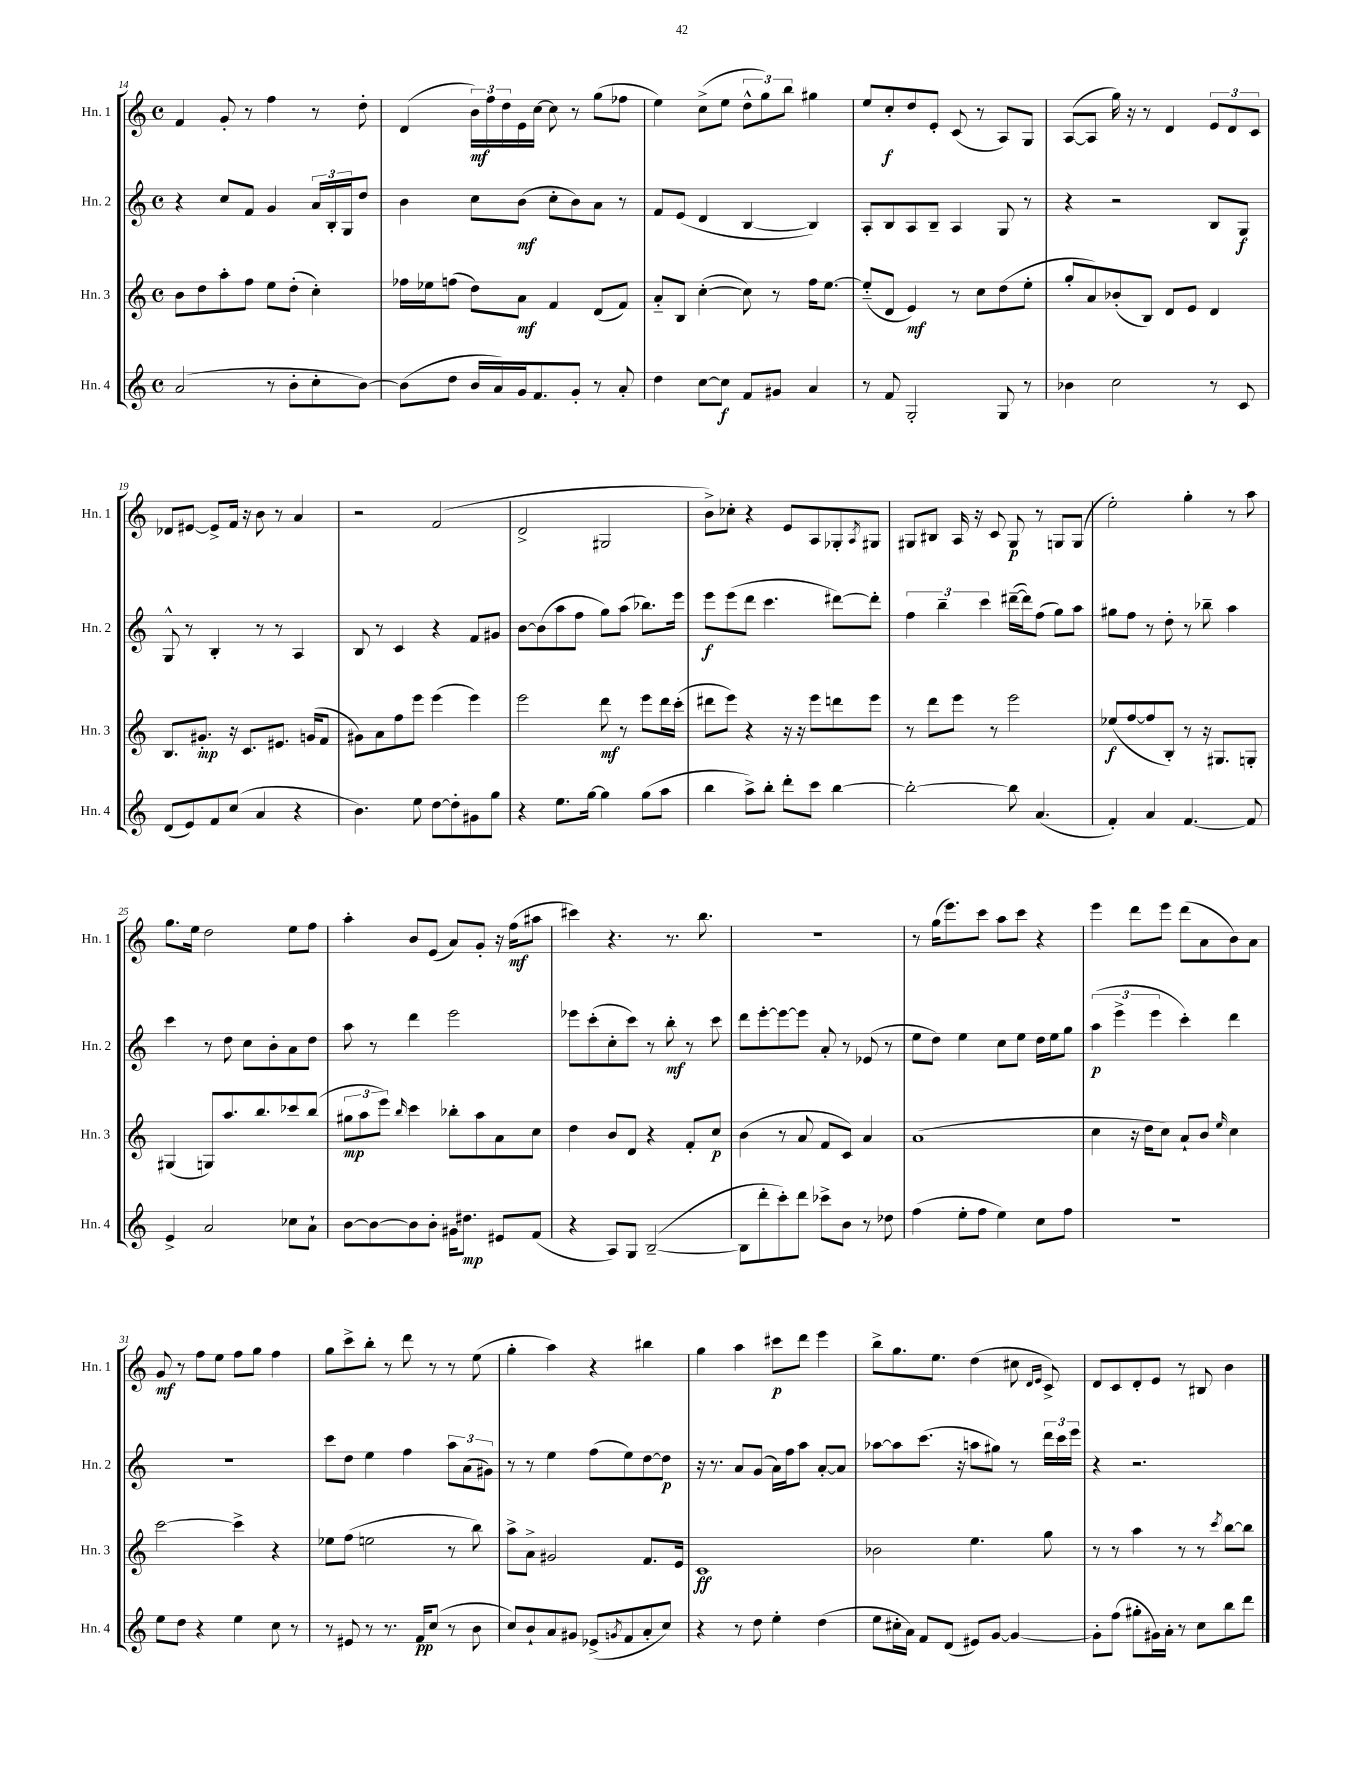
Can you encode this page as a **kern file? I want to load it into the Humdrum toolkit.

**kern	**dynam	**kern	**dynam	**kern	**dynam	**kern	**dynam
*part4	*part4	*part3	*part3	*part2	*part2	*part1	*part1
*staff4	*staff4	*staff3	*staff3	*staff2	*staff2	*staff1	*staff1
*I"Hn. 4	*	*I"Hn. 3	*	*I"Hn. 2	*	*I"Hn. 1	*
*I'Hn. 4	*	*I'Hn. 3	*	*I'Hn. 2	*	*I'Hn. 1	*
*clefG2	*	*clefG2	*	*clefG2	*	*clefG2	*
*k[]	*	*k[]	*	*k[]	*	*k[]	*
*M4/4	*	*M4/4	*	*M4/4	*	*M4/4	*
*met(c)	*	*met(c)	*	*met(c)	*	*met(c)	*
=14	=14	=14	=14	=14	=14	=14	=14
(2a/	.	8b\L	.	4r	.	4f/	.
.	.	8dd\	.	.	.	.	.
.	.	8aa'\	.	8cc/L	.	8g'/	.
.	.	8ff\J	.	8f/J	.	8r	.
8r	.	8ee\L	.	4g/	.	4ff\	.
8b'\L	.	(8dd'\J	.	.	.	.	.
8cc'\	.	4cc'\)	.	24a/LL	.	8r	.
.	.	.	.	24B'/	.	.	.
.	.	.	.	24G/J	.	.	.
[8b\J)	.	.	.	8dd/J	.	8dd'\	.
=15	=15	=15	=15	=15	=15	=15	=15
(8b\L]	.	16ff-X\LL	.	4b\	.	(4d/	.
.	.	16ee-X\J	.	.	.	.	.
8dd\J	.	(8ffn\J	.	.	.	.	.
16b/LL	.	8dd\L)	.	8cc\L	.	24b\LL)	mf
.	.	.	.	.	.	24ff\	.
16a/)	.	.	.	.	.	.	.
.	.	.	.	.	.	24dd\	.
16g/J	.	8a\J	mf	(8b\J	mf	16e\	.
8.f/	.	.	.	.	.	[16cc\JJ	.
.	.	4f/	.	8cc'\L	.	8cc\]	.
8g'/J	.	.	.	8b\)	.	8r	.
8r	.	(8d/L	.	8a\J	.	(8gg\L	.
8a'/	.	8f/J)	.	8r	.	8ff-X\J	.
=16	=16	=16	=16	=16	=16	=16	=16
4dd\	.	8a/L	.	8f/L	.	4ee\)	.
.	.	8B/J	.	(8e/J	.	.	.
[8cc\L	.	([4cc'\	.	4d/	.	(8cc^\L	.
8cc\J]	f	.	.	.	.	8ee\J	.
8f/L	.	8cc\])	.	[4B/	.	12dd^^\L	.
.	.	.	.	.	.	12gg\)	.
8g#X/J	.	8r	.	.	.	.	.
.	.	.	.	.	.	12bb\J	.
4a/	.	16ff\KL	.	4B/])	.	4gg#X\	.
.	.	[8.ee\J	.	.	.	.	.
=17	=17	=17	=17	=17	=17	=17	=17
8r	.	(8ee/L]	.	8A'/L	.	8ee/L	.
8f/	.	8d/J	.	8B/	.	8cc'/	f
2G'/	.	4e/)	mf	8A/	.	8dd/	.
.	.	.	.	8B~/J	.	8e'/J	.
.	.	8r	.	4A/	.	(8c/	.
.	.	8cc\L	.	.	.	8r	.
8G/	.	(8dd\	.	8G/	.	8A/L)	.
8r	.	8ee'\J	.	8r	.	8G/J	.
=18	=18	=18	=18	=18	=18	=18	=18
4b-X\	.	8gg'/L	.	4r	.	([8A/L	.
.	.	8a/)	.	.	.	8A/J]	.
2cc\	.	(8b-X'/	.	2r	.	16gg\)	.
.	.	.	.	.	.	16r	.
.	.	8B/J)	.	.	.	8r	.
.	.	8d/L	.	.	.	4d/	.
.	.	8e/J	.	.	.	.	.
8r	.	4d/	.	8B/L	.	12e/L	.
.	.	.	.	.	.	12d/	.
8c/	.	.	.	8G/J	f	.	.
.	.	.	.	.	.	12c/J	.
!!LO:LB:g=z
=19	=19	=19	=19	=19	=19	=19	=19
(8d/L	.	8.B/L	.	8G^^/	.	8d-X/L	.
8e/)	.	.	.	8r	.	[8e#X/J	.
.	.	8.g#X'/J	mp	.	.	.	.
8f/	.	.	.	4B'/	.	8e#^/L]	.
(8cc/J	.	16r	.	.	.	16f/Jk	.
.	.	8.c/L	.	.	.	16r	.
4a/	.	.	.	8r	.	8b\	.
.	.	8.e#X/J	.	8r	.	8r	.
4r	.	.	.	4A/	.	4a/	.
.	.	(16gn/KL	.	.	.	.	.
.	.	8f/J	.	.	.	.	.
=20	=20	=20	=20	=20	=20	=20	=20
4.b\)	.	8g#X\L)	.	8B/	.	2r	.
.	.	8a\	.	8r	.	.	.
.	.	8ff\	.	4c/	.	.	.
8ee\	.	8eee\J	.	.	.	.	.
[8dd\L	.	(4eee\	.	4r	.	(2f/	.
8dd'\]	.	.	.	.	.	.	.
8g#X\	.	4eee\)	.	8f/L	.	.	.
8gg\J	.	.	.	8g#X/J	.	.	.
=21	=21	=21	=21	=21	=21	=21	=21
4r	.	2eee\	.	[8b\L	.	2d^/	.
.	.	.	.	(8b\]	.	.	.
8.ee\L	.	.	.	8aa\	.	.	.
.	.	.	.	8ff\J	.	.	.
[16gg\Jk	.	.	.	.	.	.	.
4gg\]	.	8ddd\	mf	8gg\L)	.	2G#X/	.
.	.	8r	.	(8aa\J	.	.	.
(8gg\L	.	8eee\L	.	8.bb-X\L)	.	.	.
8aa\J	.	16ddd\L	.	.	.	.	.
.	.	(16ccc'\JJ	.	16eee\Jk	.	.	.
=22	=22	=22	=22	=22	=22	=22	=22
4bb\	.	8ddd#X\L	.	8eee\L	f	8b^\L)	.
.	.	8eee\J)	.	(8eee\	.	8cc-X'\J	.
8aa^\L)	.	4r	.	8ddd\J	.	4r	.
8bb'\J	.	.	.	4.ccc\	.	.	.
8ddd'\L	.	16r	.	.	.	8e/L	.
.	.	16r	.	.	.	.	.
8ccc\J	.	8eee\L	.	.	.	8A/	.
[4bb\	.	8dddn\	.	[8ddd#X\L)	.	8G-X'/	.
.	.	.	.	.	.	8qA/	.
.	.	8eee\J	.	8ddd#'\J]	.	8G#X/J	.
=23	=23	=23	=23	=23	=23	=23	=23
2bb'\_	.	8r	.	6ff\	.	8G#X/L	.
.	.	8ddd\L	.	.	.	8B#X/J	.
.	.	.	.	6bb~\	.	.	.
.	.	8eee\J	.	.	.	16A/	.
.	.	.	.	.	.	16r	.
.	.	.	.	6ccc\	.	.	.
.	.	8r	.	.	.	8c/	.
8bb\]	.	2eee\	.	([16ddd#X~\LL	.	8G#/	p
.	.	.	.	16ddd#\J])	.	.	.
(4.a/	.	.	.	(8ff\J	.	8r	.
.	.	.	.	8gg\L)	.	8Gn/L	.
.	.	.	.	8aa\J	.	(8G/J	.
=24	=24	=24	=24	=24	=24	=24	=24
4f'/)	.	(8ee-X/L	f	8gg#X\L	.	2ee'\)	.
.	.	[8ff/	.	8ff\J	.	.	.
4a/	.	8ff/]	.	8r	.	.	.
.	.	8B'/J)	.	8dd'\	.	.	.
[4.f/	.	8r	.	8r	.	4gg'\	.
.	.	16r	.	8bb-X~\	.	.	.
.	.	8.G#X/L	.	.	.	.	.
.	.	.	.	4aa\	.	8r	.
8f/]	.	8Gn'/J	.	.	.	8aa\	.
!!LO:LB:g=z
=25	=25	=25	=25	=25	=25	=25	=25
4e^/	.	(4G#X/	.	4ccc\	.	8.gg\L	.
.	.	.	.	.	.	16ee\Jk	.
2a/	.	8Gn/L)	.	8r	.	2dd\	.
.	.	8.aa/	.	8dd\	.	.	.
.	.	.	.	8cc\L	.	.	.
.	.	8.bb/	.	.	.	.	.
.	.	.	.	8b'\	.	.	.
8cc-X\L	.	8ccc-X/	.	8a\	.	8ee\L	.
8a`\J	.	(8bb/J	.	8dd\J	.	8ff\J	.
=26	=26	=26	=26	=26	=26	=26	=26
[8b\L	.	12gg#X\L	mp	8aa\	.	4aa'\	.
.	.	12aa\	.	.	.	.	.
8b\_	.	.	.	8r	.	.	.
.	.	12eee\J)	.	.	.	.	.
.	.	16qqbb/	.	.	.	.	.
8b\]	.	4ccc\	.	4ddd\	.	8b/L	.
8b'\J	.	.	.	.	.	(8e/J	.
16g#X\KL	.	8bb-X'\L	.	2eee\	.	8a/L)	.
8.dd#X\J	mp	.	.	.	.	.	.
.	.	8aa\	.	.	.	8g'/J	.
8e#X/L	.	8a\	.	.	.	16r	.
.	.	.	.	.	.	(16ff\KL	mf
(8f/J	.	8cc\J	.	.	.	8aa#X\J	.
=27	=27	=27	=27	=27	=27	=27	=27
4r	.	4dd\	.	8eee-X\L	.	4ccc#X\)	.
.	.	.	.	(8ccc'\	.	.	.
8A/L)	.	8b/L	.	8cc'\	.	4.r	.
8G/J	.	8d/J	.	8ccc\J)	.	.	.
([2B~/	.	4r	.	8r	.	.	.
.	.	.	.	8bb'\	mf	8.r	.
.	.	8f'/L	.	8r	.	.	.
.	.	.	.	.	.	8.bb\	.
.	.	8cc/J	p	8ccc\	.	.	.
=28	=28	=28	=28	=28	=28	=28	=28
8B\L]	.	(4b\	.	8ddd\L	.	1r	.
8ddd'\	.	.	.	[8eee'\	.	.	.
8ccc'\)	.	8r	.	8eee\_	.	.	.
8ddd\J	.	8a/	.	8eee\J]	.	.	.
8ccc-X^\L	.	8f/L	.	8a'/	.	.	.
8b\J	.	8c/J)	.	8r	.	.	.
8r	.	4a/	.	(8e-X/	.	.	.
8dd-X\	.	.	.	8r	.	.	.
=29	=29	=29	=29	=29	=29	=29	=29
(4ff\	.	(1a	.	8ee\L	.	8r	.
.	.	.	.	8dd\J)	.	(16gg\KL	.
.	.	.	.	.	.	8.eee\)	.
8ee'\L	.	.	.	4ee\	.	.	.
8ff\J	.	.	.	.	.	8ccc\J	.
4ee\)	.	.	.	8cc\L	.	8aa\L	.
.	.	.	.	8ee\J	.	8ccc\J	.
8cc\L	.	.	.	16dd\LL	.	4r	.
.	.	.	.	16ee\J	.	.	.
8ff\J	.	.	.	8gg\J	.	.	.
=30	=30	=30	=30	=30	=30	=30	=30
1r	.	4cc\	.	(6aa\	p	4eee\	.
.	.	.	.	6eee^\	.	.	.
.	.	16r	.	.	.	8ddd\L	.
.	.	16dd\KL	.	.	.	.	.
.	.	.	.	6eee\	.	.	.
.	.	8cc\J)	.	.	.	8eee\J	.
.	.	8a`/L	.	4ccc'\)	.	(8ddd\L	.
.	.	8b/J	.	.	.	8a\	.
.	.	16qqee/	.	.	.	.	.
.	.	4cc\	.	4ddd\	.	8b\)	.
.	.	.	.	.	.	8a\J	.
!!LO:LB:g=z
=31	=31	=31	=31	=31	=31	=31	=31
8ee\L	.	[2ccc\	.	1r	.	8g/	mf
8dd\J	.	.	.	.	.	8r	.
4r	.	.	.	.	.	8ff\L	.
.	.	.	.	.	.	8ee\J	.
4ee\	.	4ccc^\]	.	.	.	8ff\L	.
.	.	.	.	.	.	8gg\J	.
8cc\	.	4r	.	.	.	4ff\	.
8r	.	.	.	.	.	.	.
=32	=32	=32	=32	=32	=32	=32	=32
8r	.	8ee-X\L	.	8ccc\L	.	8gg\L	.
8e#X/	.	(8ff\J	.	8dd\J	.	8ccc^\	.
8r	.	2een\	.	4ee\	.	8bb'\J	.
8.r	.	.	.	.	.	8r	.
.	.	.	.	4ff\	.	8ddd\	.
16f/KL	pp	.	.	.	.	.	.
(8cc/J	.	.	.	.	.	8r	.
8r	.	8r	.	12aa\L	.	8r	.
.	.	.	.	(12a\	.	.	.
8b\	.	8bb\)	.	.	.	(8ee\	.
.	.	.	.	12g#X\J)	.	.	.
=33	=33	=33	=33	=33	=33	=33	=33
8cc/L)	.	8aa^\L	.	8r	.	4gg'\	.
8b`/	.	8a^\J	.	8r	.	.	.
8a/	.	2g#X/	.	4ee\	.	4aa\)	.
8g#X/J	.	.	.	.	.	.	.
(8e-X^/L	.	.	.	(8ff\L	.	4r	.
8qgn/	.	.	.	.	.	.	.
8f/	.	.	.	8ee\)	.	.	.
8a'/	.	8.f/L	.	[8dd\	.	4bb#X\	.
8cc/J)	.	.	.	8dd\J]	p	.	.
.	.	16e/Jk	.	.	.	.	.
=34	=34	=34	=34	=34	=34	=34	=34
4r	.	1c	ff	16r	.	4gg\	.
.	.	.	.	8.r	.	.	.
8r	.	.	.	8a/L	.	4aa\	.
8dd\	.	.	.	(8g/J	.	.	.
4ee'\	.	.	.	16a\LL)	.	8ccc#X\L	p
.	.	.	.	16ff\J	.	.	.
.	.	.	.	8aa\J	.	8ddd\J	.
(4dd\	.	.	.	[8a'/L	.	4eee\	.
.	.	.	.	8a/J]	.	.	.
=35	=35	=35	=35	=35	=35	=35	=35
8ee\L	.	2b-X\	.	[8aa-X\L	.	8bb^\L	.
16cc#X'\L	.	.	.	8aa-\]	.	8.gg\	.
16a\JJ)	.	.	.	.	.	.	.
8f/L	.	.	.	(8.ccc\J	.	.	.
.	.	.	.	.	.	8.ee\J	.
(8d/J	.	.	.	.	.	.	.
.	.	.	.	16r	.	.	.
8e#X/L)	.	4.ee\	.	8aan\L	.	(4dd\	.
[8g/J	.	.	.	8gg#X\J)	.	.	.
4g/_	.	.	.	8r	.	8cc#X\	.
.	.	.	.	.	.	16qqd/LL	.
.	.	.	.	.	.	16qqe/JJ	.
.	.	8gg\	.	24ddd\LL	.	8c^/)	.
.	.	.	.	24ccc\	.	.	.
.	.	.	.	24eee\JJ	.	.	.
=36	=36	=36	=36	=36	=36	=36	=36
8g'\L]	.	8r	.	4r	.	8d/L	.
(8ff\J	.	8r	.	.	.	8c/	.
8gg#X'\L	.	4aa\	.	2.r	.	8d'/	.
16g#X\L)	.	.	.	.	.	8e/J	.
16a'\JJ	.	.	.	.	.	.	.
8r	.	8r	.	.	.	8r	.
8cc\L	.	8r	.	.	.	8B#X/	.
.	.	8qccc/	.	.	.	.	.
8bb\	.	[8bb\L	.	.	.	4b\	.
8ddd\J	.	8bb\J]	.	.	.	.	.
==	==	==	==	==	==	==	==
*-	*-	*-	*-	*-	*-	*-	*-
